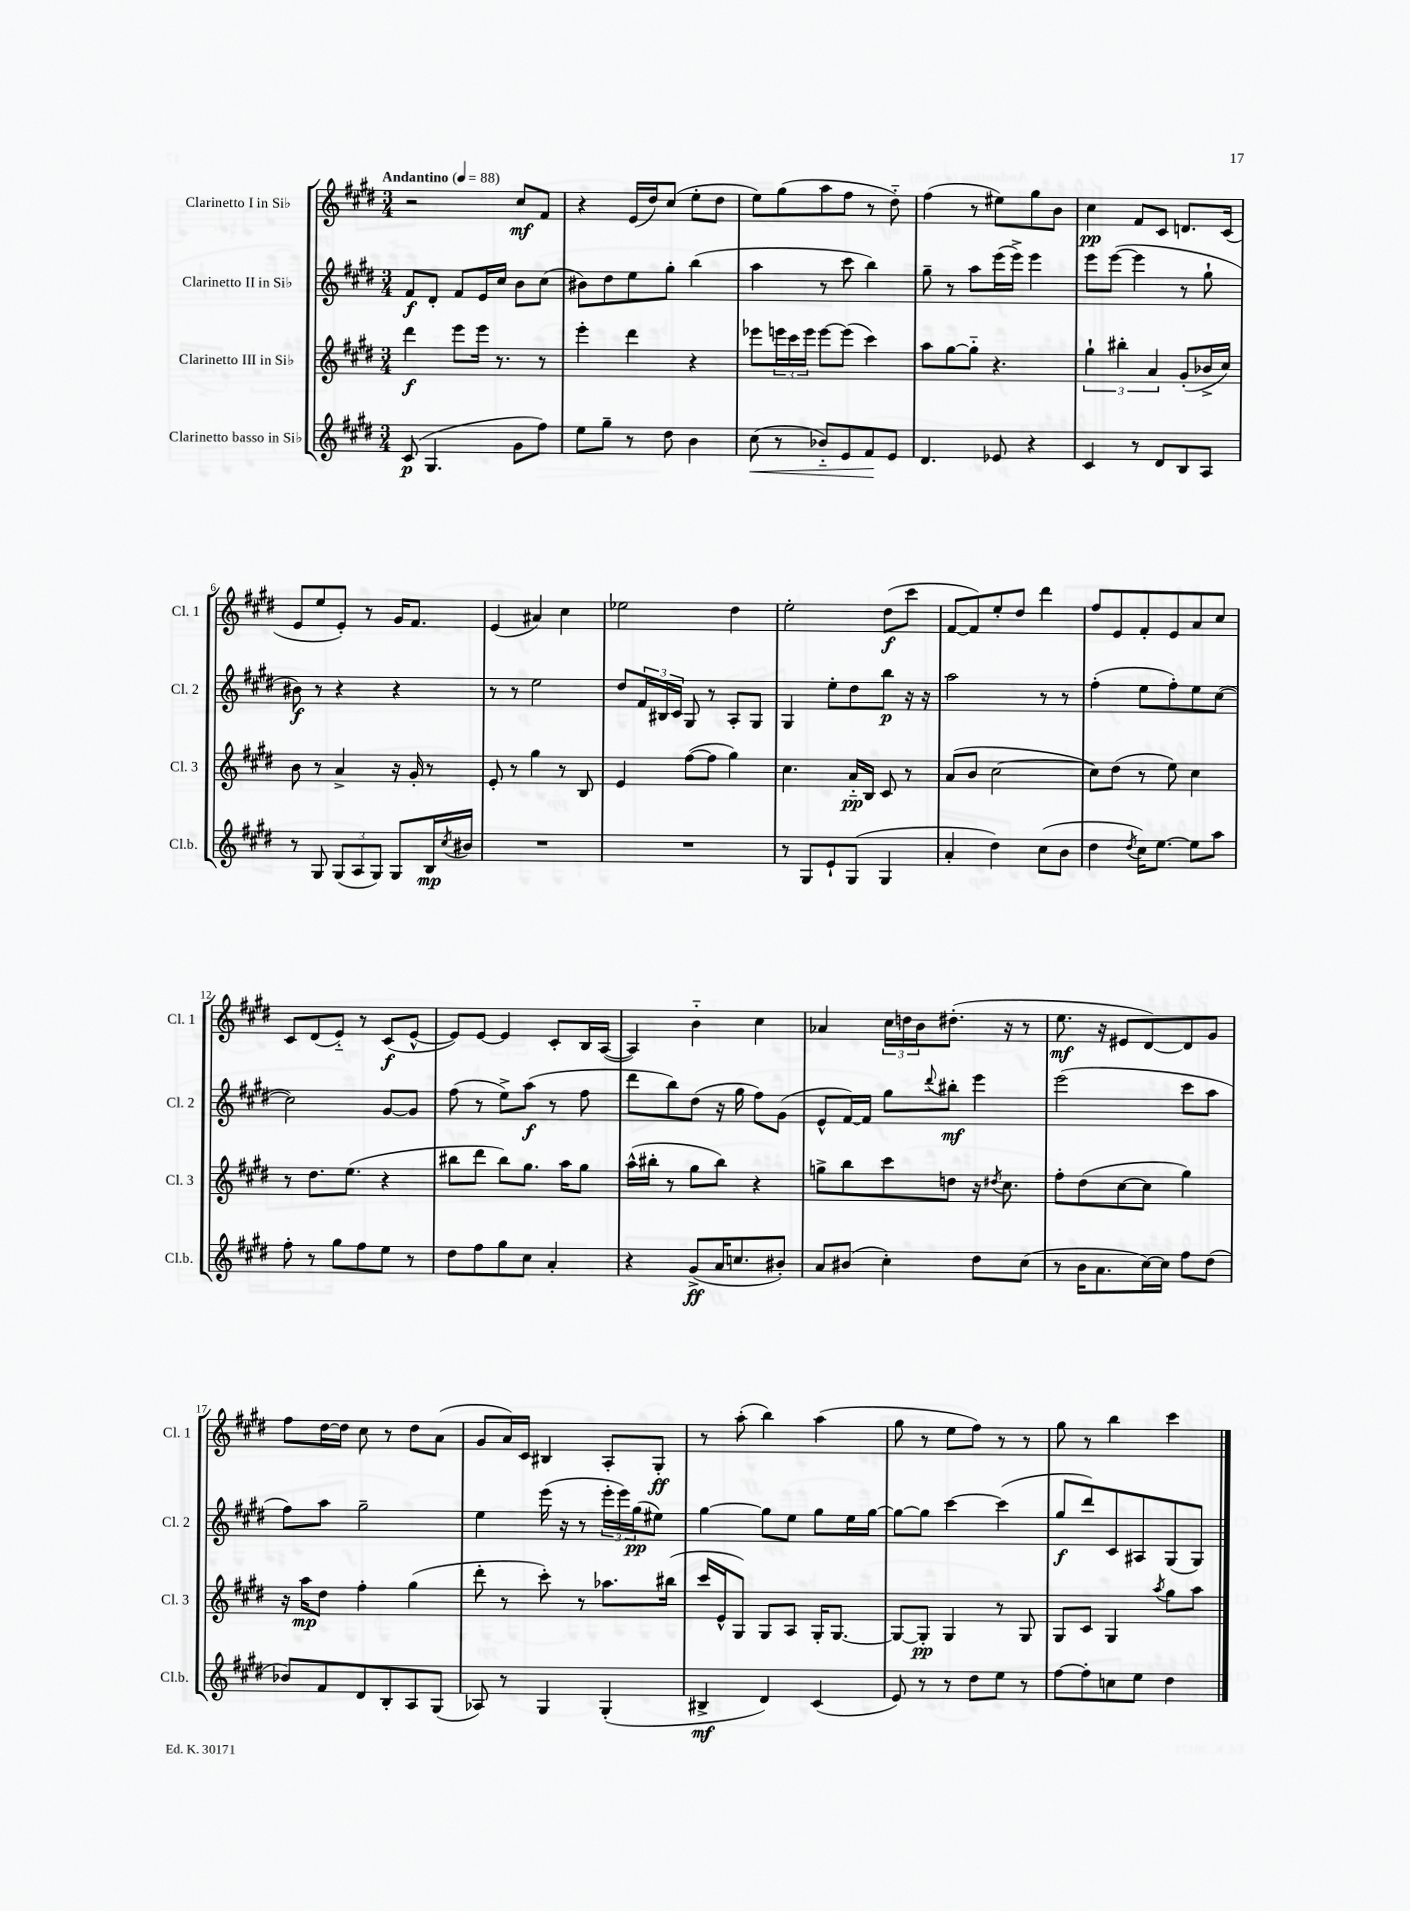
<<
\new StaffGroup <<
\new Staff = "s0" \with { instrumentName = "Clarinetto I in Sib" shortInstrumentName = "Cl. 1" } {
    \clef treble \key e \major \numericTimeSignature \time 3/4 \tempo "Andantino" 4 = 88
    r2 cis''8\mf fis'8 |
    r4 e'16( dis''16) cis''8( e''8-. dis''8 |
    e''8) gis''8( a''8 fis''8 r8 dis''8-_) |
    fis''4( r8 eis''8) gis''8 b'8 |
    cis''4\pp fis'8 cis'8 d'8. cis'16( |
    e'8 e''8 e'8-.) r8 gis'16 fis'8. |
    e'4( ais'4) cis''4 |
    ees''2 dis''4 |
    e''2-. dis''8\f( cis'''8 |
    fis'8~ fis'8) e''8-. dis''8 dis'''4 |
    fis''8 e'8 fis'8-. e'8 a'8 cis''8 |
    cis'8 dis'8( e'8-_) r8 cis'8\f( e'8~-^ |
    e'8) e'8~ e'4 cis'8-. b16 a16~( |
    a4) b'4-_ cis''4 |
    aes'4 \tuplet 3/2 { cis''16 d''16 b'16 } dis''8.-.( r16 r8 |
    e''8.\mf r16 eis'8 dis'8~) dis'8 gis'8 |
    fis''8 dis''16~ dis''16 cis''8 r8 dis''8 a'8( |
    gis'8 a'16) cis'16 bis4 a8-. gis8-.\ff |
    r8 a''8-.( b''4) a''4( |
    gis''8 r8 e''8 fis''8) r8 r8 |
    gis''8 r8 b''4 cis'''4 \bar "|." |
}
\new Staff = "s1" \with { instrumentName = "Clarinetto II in Sib" shortInstrumentName = "Cl. 2" } {
    \clef treble \key e \major \numericTimeSignature \time 3/4
    fis'8\f dis'8-. fis'8 e'16 cis''16 b'8 cis''8( |
    bis'8) dis''8 e''8 gis''8-. b''4( |
    a''4 r8 cis'''8 b''4) |
    gis''8-- r8 a''8 e'''16( e'''16->) e'''4 |
    e'''8 e'''8~( e'''4 r8 gis''8-! |
    bis'8\f) r8 r4 r4 |
    r8 r8 e''2 |
    dis''8 \tuplet 3/2 { fis'16 bis16 cis'16 } gis8 r8 a8-. gis8 |
    gis4 e''8-. dis''8 b''8\p r16 r16 |
    a''2 r8 r8 |
    fis''4-.( e''8 fis''8-.) e''8 cis''8~( |
    cis''2) gis'8~ gis'8 |
    fis''8( r8 e''8->) a''8\f( r8 fis''8 |
    dis'''8 b''8) dis''8( r16 gis''16 fis''8) gis'8( |
    e'8-^ fis'16~) fis'16 gis''8 \appoggiatura { dis'''8 } bis''8-.\mf e'''4 |
    e'''2( cis'''8 a''8 |
    fis''8) a''8 gis''2-- |
    e''4 e'''16( r16 r8 \tuplet 3/2 { e'''16-. e'''16) gis''16\pp( } eis''8) |
    gis''4~ gis''8 e''8 gis''8 e''16 gis''16~ |
    gis''8~ gis''8 cis'''4~ cis'''4( |
    gis''8\f dis'''8) cis'8 ais8 gis8( gis8) \bar "|." |
}
\new Staff = "s2" \with { instrumentName = "Clarinetto III in Sib" shortInstrumentName = "Cl. 3" } {
    \clef treble \key e \major \numericTimeSignature \time 3/4
    dis'''4\f e'''8 e'''16 r8. r8 |
    e'''4-. dis'''4 r4 |
    ees'''8 \tuplet 3/2 { e'''16 cis'''16 e'''16 } e'''8~ e'''8( cis'''4) |
    a''8 gis''8~ gis''8-_ r4. |
    \tuplet 3/2 { gis''4-! bis''4-. a'4 } gis'8-.( bes'16-> cis''16) |
    b'8 r8 a'4-> r16 gis'16-. r8 |
    e'8-. r8 gis''4 r8 b8 |
    e'4 fis''8~( fis''8 gis''4) |
    cis''4. a'16-_\pp b16 cis'8 r8 |
    a'8( b'8 cis''2~ |
    cis''8) dis''8( r8 e''8) cis''4 |
    r8 dis''8. e''8.( r4 |
    bis''8 dis'''8 bis''8) gis''8. a''16 gis''8 |
    a''16-^( bis''16-. r8 gis''8 bis''8) r4 |
    g''8-> b''8 cis'''8 d''8 r16 \acciaccatura { dis''8 } cis''8. |
    fis''8-. dis''8( cis''8~ cis''8 gis''4) |
    r16 a''16\mp dis''8 fis''4-. gis''4( |
    dis'''8-. r8 cis'''8-.) r8 aes''8. bis''16( |
    cis'''16 e'16-^ gis8) gis8 a8 gis16-. gis8.~ |
    gis8~ gis8-.\pp gis4 r8 gis8 |
    gis8 cis'8 gis4 \acciaccatura { a''8 } gis''8 a''8 \bar "|." |
}
\new Staff = "s3" \with { instrumentName = "Clarinetto basso in Sib" shortInstrumentName = "Cl.b." } {
    \clef treble \key e \major \numericTimeSignature \time 3/4
    cis'8\p( gis4. gis'8 fis''8) |
    e''8 gis''8-- r8 dis''8 b'4 |
    cis''8\<( r8 bes'8-_) e'8 fis'8\! e'8 |
    dis'4. ees'8 r4 |
    cis'4 r8 dis'8 b8 a8 |
    r8 gis8 \tuplet 3/2 { gis8( a8 gis8) } gis8 b16\mp \acciaccatura { cis''8 } bis'16 |
    R2. |
    R2. |
    r8 gis8 e'8-! gis8( gis4 |
    a'4-. dis''4) cis''8( b'8 |
    dis''4 \acciaccatura { dis''8 } cis''16) e''8.~ e''8 a''8 |
    fis''8-. r8 gis''8 fis''8 e''8 r8 |
    dis''8 fis''8 gis''8 cis''8 a'4-. |
    r4 gis'8->\ff( a'16 c''8. bis'8-.) |
    a'8 bis'8( cis''4-.) dis''8 cis''8( |
    r8 b'16 a'8. cis''16~) cis''16 fis''8 dis''8( |
    bes'8) fis'8 dis'8 b8-. a8 gis8( |
    aes8) r8 gis4 gis4-.( |
    bis4->\mf dis'4) cis'4( |
    e'8) r8 r8 dis''8 e''8 r8 |
    fis''8~ fis''8-. c''8 e''8 dis''4 \bar "|." |
}
>>
>>
